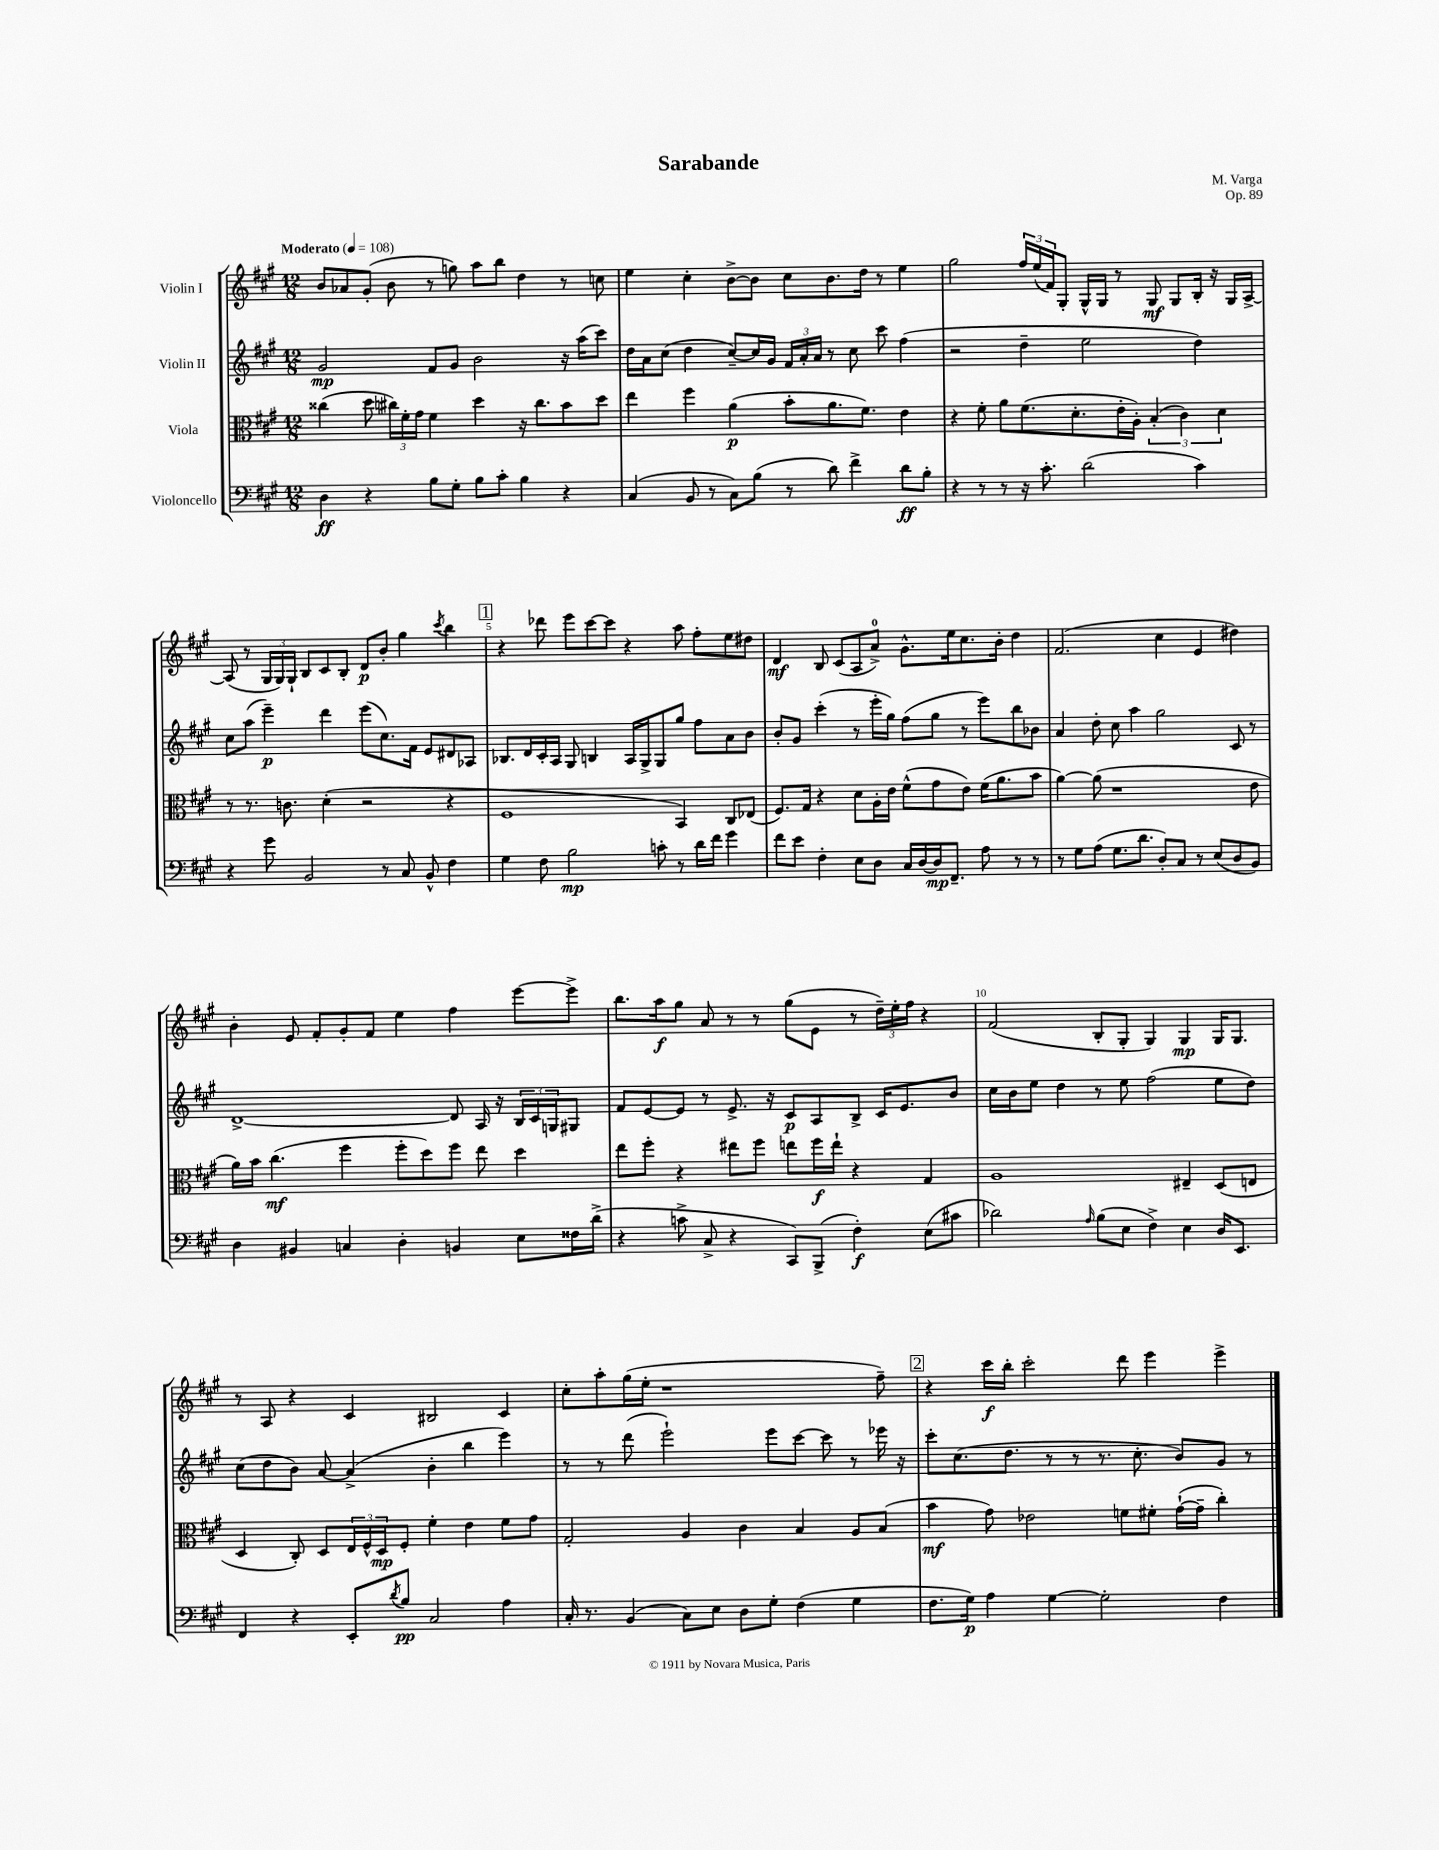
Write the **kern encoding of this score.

**kern	**dynam	**kern	**dynam	**kern	**dynam	**kern	**dynam
*part4	*part4	*part3	*part3	*part2	*part2	*part1	*part1
*staff4	*staff4	*staff3	*staff3	*staff2	*staff2	*staff1	*staff1
*I"Violoncello	*	*I"Viola	*	*I"Violin II	*	*I"Violin I	*
*clefF4	*	*clefC3	*	*clefG2	*	*clefG2	*
*k[f#c#g#]	*	*k[f#c#g#]	*	*k[f#c#g#]	*	*k[f#c#g#]	*
*M12/8	*	*M12/8	*	*M12/8	*	*M12/8	*
*MM108	*	*MM108	*	*MM108	*	*MM108	*
=1	=1	=1	=1	=1	=1	=1	=1
!	!	!	!	!	!	!LO:TX:a:B:t=Moderato	!
4D\	ff	(4cc##X\	.	2g#/	mp	8b/L	.
.	.	.	.	.	.	8a-X/	.
4r	.	8dd\	.	.	.	(8g#'/J	.
.	.	24cc#X\LL)	.	.	.	8b\	.
.	.	24f#'\	.	.	.	.	.
.	.	24g#\JJ	.	.	.	.	.
8B\L	.	4f#\	.	8f#/L	.	8r	.
8G#'\J	.	.	.	8g#/J	.	8ggn\)	.
8B\L	.	4dd\	.	2b\	.	8aa\L	.
8c#'\J	.	.	.	.	.	8bb\J	.
4B\	.	16r	.	.	.	4dd\	.
.	.	8.cc#\L	.	.	.	.	.
4r	.	8b\	.	16r	.	8r	.
.	.	.	.	(16aa\KL	.	.	.
.	.	8dd\J	.	8ccc#\J)	.	8ccn\	.
=2	=2	=2	=2	=2	=2	=2	=2
(4C#/	.	4ee\	.	16dd\LL	.	4ee\	.
.	.	.	.	16a\J	.	.	.
.	.	.	.	(8cc#\J	.	.	.
8BB/	.	4ff#\	.	4dd\	.	4cc#'\	.
8r	.	.	.	.	.	.	.
8C#\L)	.	(4a\	p	[8cc#~/L)	.	[8b^\L	.
(8B\J	.	.	.	16cc#/L]	.	8b\J]	.
.	.	.	.	16g#/JJ	.	.	.
8r	.	8b'\L	.	24f#/LL	.	8cc#\L	.
.	.	.	.	24a'/	.	.	.
.	.	.	.	24a/JJ	.	.	.
8d\)	.	8.a\	.	8r	.	8.b\	.
4f#^\	.	.	.	8cc#\	.	.	.
.	.	8.f#\J)	.	.	.	16dd\Jk	.
.	.	.	.	8ccc#\	.	8r	.
8d\L	ff	4e\	.	(4ff#\	.	4ee\	.
8B'\J	.	.	.	.	.	.	.
=3	=3	=3	=3	=3	=3	=3	=3
4r	.	4r	.	2r	.	2gg#\	.
8r	.	8f#'\	.	.	.	.	.
8r	.	8a\L	.	.	.	.	.
16r	.	(8.f#\	.	4dd~\	.	24ff#/LL	.
.	.	.	.	.	.	(24ee/	.
8.c#'\	.	.	.	.	.	.	.
.	.	.	.	.	.	24f#/J)	.
.	.	.	.	.	.	8G#'/J	.
.	.	8.d'\	.	.	.	.	.
(2d\	.	.	.	2ee\	.	16G#^^/LL	.
.	.	.	.	.	.	16G#/JJ	.
.	.	16e'\L	.	.	.	8r	.
.	.	16A'\JJ)	.	.	.	.	.
.	.	(6B'/	.	.	.	8G#/	mf
.	.	.	.	.	.	8G#/L	.
.	.	6c#\)	.	.	.	.	.
4c#\)	.	.	.	4dd\)	.	16B'/Jk	.
.	.	.	.	.	.	16r	.
.	.	6d\	.	.	.	.	.
.	.	.	.	.	.	16G#/LL	.
.	.	.	.	.	.	[16A^/JJ	.
!!LO:LB:g=z
=4	=4	=4	=4	=4	=4	=4	=4
4r	.	8r	.	8cc#\L	.	(8A/]	.
.	.	8.r	.	(8aa\J	.	8r	.
8g#\	.	.	.	4eee~\)	p	24G#/LL	.
.	.	.	.	.	.	24G#/)	.
.	.	8.cn\	.	.	.	.	.
.	.	.	.	.	.	24G#`/JJ	.
2BB/	.	.	.	.	.	8B/L	.
.	.	(4d'\	.	4ddd\	.	8c#/	.
.	.	.	.	.	.	8B'/J	.
.	.	2r	.	(8eee\L	.	8d/L	p
8r	.	.	.	8.cc#\)	.	8b'/J	.
8C#/	.	.	.	.	.	4gg#\	.
.	.	.	.	16f#\Jk	.	.	.
8BB^^/	.	.	.	8e/L	.	.	.
.	.	.	.	.	.	8qccc#/	.
4F#\	.	4r	.	8d#X/	.	4bb\	.
.	.	.	.	8A-X/J	.	.	.
!!LO:REH:place=s1:t=1
=5	=5	=5	=5	=5	=5	=5	=5
4G#\	.	1F#	.	8.B-X/L	.	4r	.
.	.	.	.	16d/L	.	.	.
8F#\	.	.	.	16c#'/	.	8ddd-X\	.
.	.	.	.	16A/JJ	.	.	.
2B\	mp	.	.	8G#/	.	8eee\L	.
.	.	.	.	4Bn/	.	[8ccc#\	.
.	.	.	.	.	.	8ccc#\J]	.
.	.	.	.	16A/LL	.	4r	.
.	.	.	.	16G#^/J	.	.	.
8cn'\	.	.	.	8G#/	.	.	.
8r	.	4BB/)	.	8gg#/J	.	8aa\	.
16d\LL	.	.	.	8ff#\L	.	8ff#'\L	.
16f#\JJ	.	.	.	.	.	.	.
4g#\	.	8C#/L	.	8a\	.	8ee\	.
.	.	(8E-X/J	.	8b\J	.	8dd#X\J	.
=6	=6	=6	=6	=6	=6	=6	=6
8f#\L	.	8.F#/L)	.	8b'/L	.	4d/	mf
8e\J	.	.	.	8g#/J	.	.	.
.	.	16G#/Jk	.	.	.	.	.
4F#'\	.	4r	.	(4ccc#'\	.	8B/	.
.	.	.	.	.	.	(8c#/L	.
8E\L	.	8d\L	.	8r	.	8A/	.
8D\J	.	16A'\L	.	16eee'\LL	.	8a^/J)	.
.	.	16e\JJ	.	16gg#\JJ)	.	.	.
16C#/LL	.	(8f#^^\L	.	(8ff#\L	.	8.g#^^\L	.
[16D/	.	.	.	.	.	.	.
16D/J]	mp	8g#\	.	8gg#\J	.	.	.
8.FF#~/J	.	.	.	.	.	16ee\k	.
.	.	8e\J)	.	8r	.	8.cc#\	.
8A\	.	(16f#\KL	.	8eee\L)	.	.	.
.	.	8.a\	.	.	.	16b'\Jk	.
8r	.	.	.	8bb\	.	4dd\	.
8r	.	8b\J	.	8b-X\J	.	.	.
=7	=7	=7	=7	=7	=7	=7	=7
8r	.	[4a\)	.	4a/	.	(2.f#/	.
8G#\L	.	.	.	.	.	.	.
(8A\J	.	(8a\]	.	8dd'\	.	.	.
8.G#\L	.	1r	.	8cc#\	.	.	.
.	.	.	.	4aa\	.	.	.
8.d\J	.	.	.	.	.	.	.
8D'/L)	.	.	.	2gg#\	.	4cc#\	.
8C#/J	.	.	.	.	.	.	.
8r	.	.	.	.	.	4e/	.
(8E/L	.	.	.	.	.	.	.
8D/	.	.	.	8c#/	.	4dd#X\)	.
8BB/J)	.	8e\	.	8r	.	.	.
!!LO:LB:g=z
=8	=8	=8	=8	=8	=8	=8	=8
4D\	.	16a\LL)	.	[1d^	.	4b'\	.
.	.	16b\JJ	.	.	.	.	.
.	.	(4.cc#\	mf	.	.	.	.
4BB#X/	.	.	.	.	.	8e/	.
.	.	.	.	.	.	8f#'/L	.
4Cn/	.	4ff#\	.	.	.	8g#'/	.
.	.	.	.	.	.	8f#/J	.
4D'\	.	8ff#'\L	.	.	.	4ee\	.
.	.	8dd\)	.	.	.	.	.
4BBn/	.	8ff#\J	.	8d/]	.	4ff#\	.
.	.	8ee\	.	16A/	.	.	.
.	.	.	.	16r	.	.	.
8E\L	.	4dd\	.	24B/LL	.	[8eee\L	.
.	.	.	.	24c#/	.	.	.
.	.	.	.	24Gn/J	.	.	.
16F##X\L	.	.	.	8G#X/J	.	8eee^\J]	.
(16d^\JJ	.	.	.	.	.	.	.
=9	=9	=9	=9	=9	=9	=9	=9
4r	.	8ee\L	.	8f#/L	.	8.bb\L	.
.	.	8ff#'\J	.	[8e/	.	.	.
.	.	.	.	.	.	16aa\k	f
8cn^\	.	4r	.	8e/J]	.	8gg#\J	.
8C#^/	.	.	.	8r	.	8a/	.
4r	.	8ee#X\L	.	8.e^/	.	8r	.
.	.	8ff#\J	.	.	.	8r	.
.	.	.	.	16r	.	.	.
8CC#/L)	.	8een\L	.	8c#/L	p	(8gg#\L	.
(8BBB^/J	.	16ff#\L	f	8A/	.	8e\J	.
.	.	16ee`\JJ	.	.	.	.	.
4F#'\)	f	4r	.	8B^/J	.	8r	.
.	.	.	.	16c#/KL	.	24dd~\LL)	.
.	.	.	.	.	.	24ee'\	.
.	.	.	.	8.e/	.	.	.
.	.	.	.	.	.	24ff#\JJ	.
(8E\L	.	4G#/	.	.	.	4r	.
8c#X\J	.	.	.	8b/J	.	.	.
=10	=10	=10	=10	=10	=10	=10	=10
2d-X\)	.	1A	.	16cc#\LL	.	(2f#/	.
.	.	.	.	16b\J	.	.	.
.	.	.	.	8ee\J	.	.	.
.	.	.	.	4dd\	.	.	.
16qqA/	.	.	.	.	.	.	.
(8B\L	.	.	.	8r	.	8B'/L	.
8E\J	.	.	.	8ee\	.	8G#'/J	.
4F#^\)	.	.	.	(2ff#\	.	4G#/)	.
4E\	.	4E#X~/	.	.	.	4G#/	mp
16D/KL	.	(8D/L	.	8ee\L	.	16G#/KL	.
8.EE/J	.	.	.	.	.	8.G#/J	.
.	.	8En/J	.	8dd\J)	.	.	.
!!LO:LB:g=z
=11	=11	=11	=11	=11	=11	=11	=11
4FF#/	.	4D/	.	(8cc#\L	.	8r	.
.	.	.	.	8dd\	.	8A/	.
4r	.	8C#'/)	.	8b\J)	.	4r	.
.	.	8D/L	.	[8a/	.	.	.
8EE'/L	.	24E/L	.	(4a^/]	.	4c#/	.
.	.	24F#^^/	.	.	.	.	.
.	.	24D/J	mp	.	.	.	.
8qd/	.	.	.	.	.	.	.
8B/J	pp	8F#'/J	.	.	.	.	.
2C#/	.	4f#'\	.	4b'\	.	2B#X/	.
.	.	4e\	.	4bb\	.	.	.
4A\	.	8f#\L	.	4eee\)	.	4c#/	.
.	.	8g#\J	.	.	.	.	.
=12	=12	=12	=12	=12	=12	=12	=12
16C#'/	.	2G#'/	.	8r	.	8cc#'\L	.
8.r	.	.	.	.	.	.	.
.	.	.	.	8r	.	8aa'\	.
(4BB/	.	.	.	(8ddd\	.	(16gg#\L	.
.	.	.	.	.	.	16ee'\JJ	.
.	.	.	.	2eee`\)	.	1r	.
8C#\L)	.	4A/	.	.	.	.	.
8E\J	.	.	.	.	.	.	.
8D\L	.	4c#\	.	.	.	.	.
8G#'\J	.	.	.	8eee\L	.	.	.
(4F#\	.	4B/	.	[8ccc#\J	.	.	.
.	.	.	.	8ccc#\]	.	.	.
4G#\	.	8A/L	.	8r	.	.	.
.	.	(8B/J	.	16eee-X\	.	8ff#~\)	.
.	.	.	.	16r	.	.	.
!!LO:REH:place=s1:t=2
=13	=13	=13	=13	=13	=13	=13	=13
8.F#\L	.	4b\	mf	8ccc#'\L	.	4r	.
.	.	.	.	(8.cc#\	.	.	.
16G#\Jk)	p	.	.	.	.	.	.
4A\	.	8g#\)	.	.	.	16ccc#\LL	f
.	.	.	.	8.dd\J	.	16bb'\JJ	.
.	.	2e-X\	.	.	.	2ccc#'\	.
[4G#\	.	.	.	8r	.	.	.
.	.	.	.	8r	.	.	.
2G#'\]	.	.	.	8.r	.	.	.
.	.	8fn\L	.	.	.	8ddd\	.
.	.	.	.	8.cc#'\	.	.	.
.	.	8f#X'\J	.	.	.	4eee\	.
.	.	([16g#`\LL	.	8b/L)	.	.	.
.	.	16g#~\JJ]	.	.	.	.	.
4F#\	.	4cc#'\)	.	8g#/J	.	4eee^\	.
.	.	.	.	8r	.	.	.
==	==	==	==	==	==	==	==
*-	*-	*-	*-	*-	*-	*-	*-
